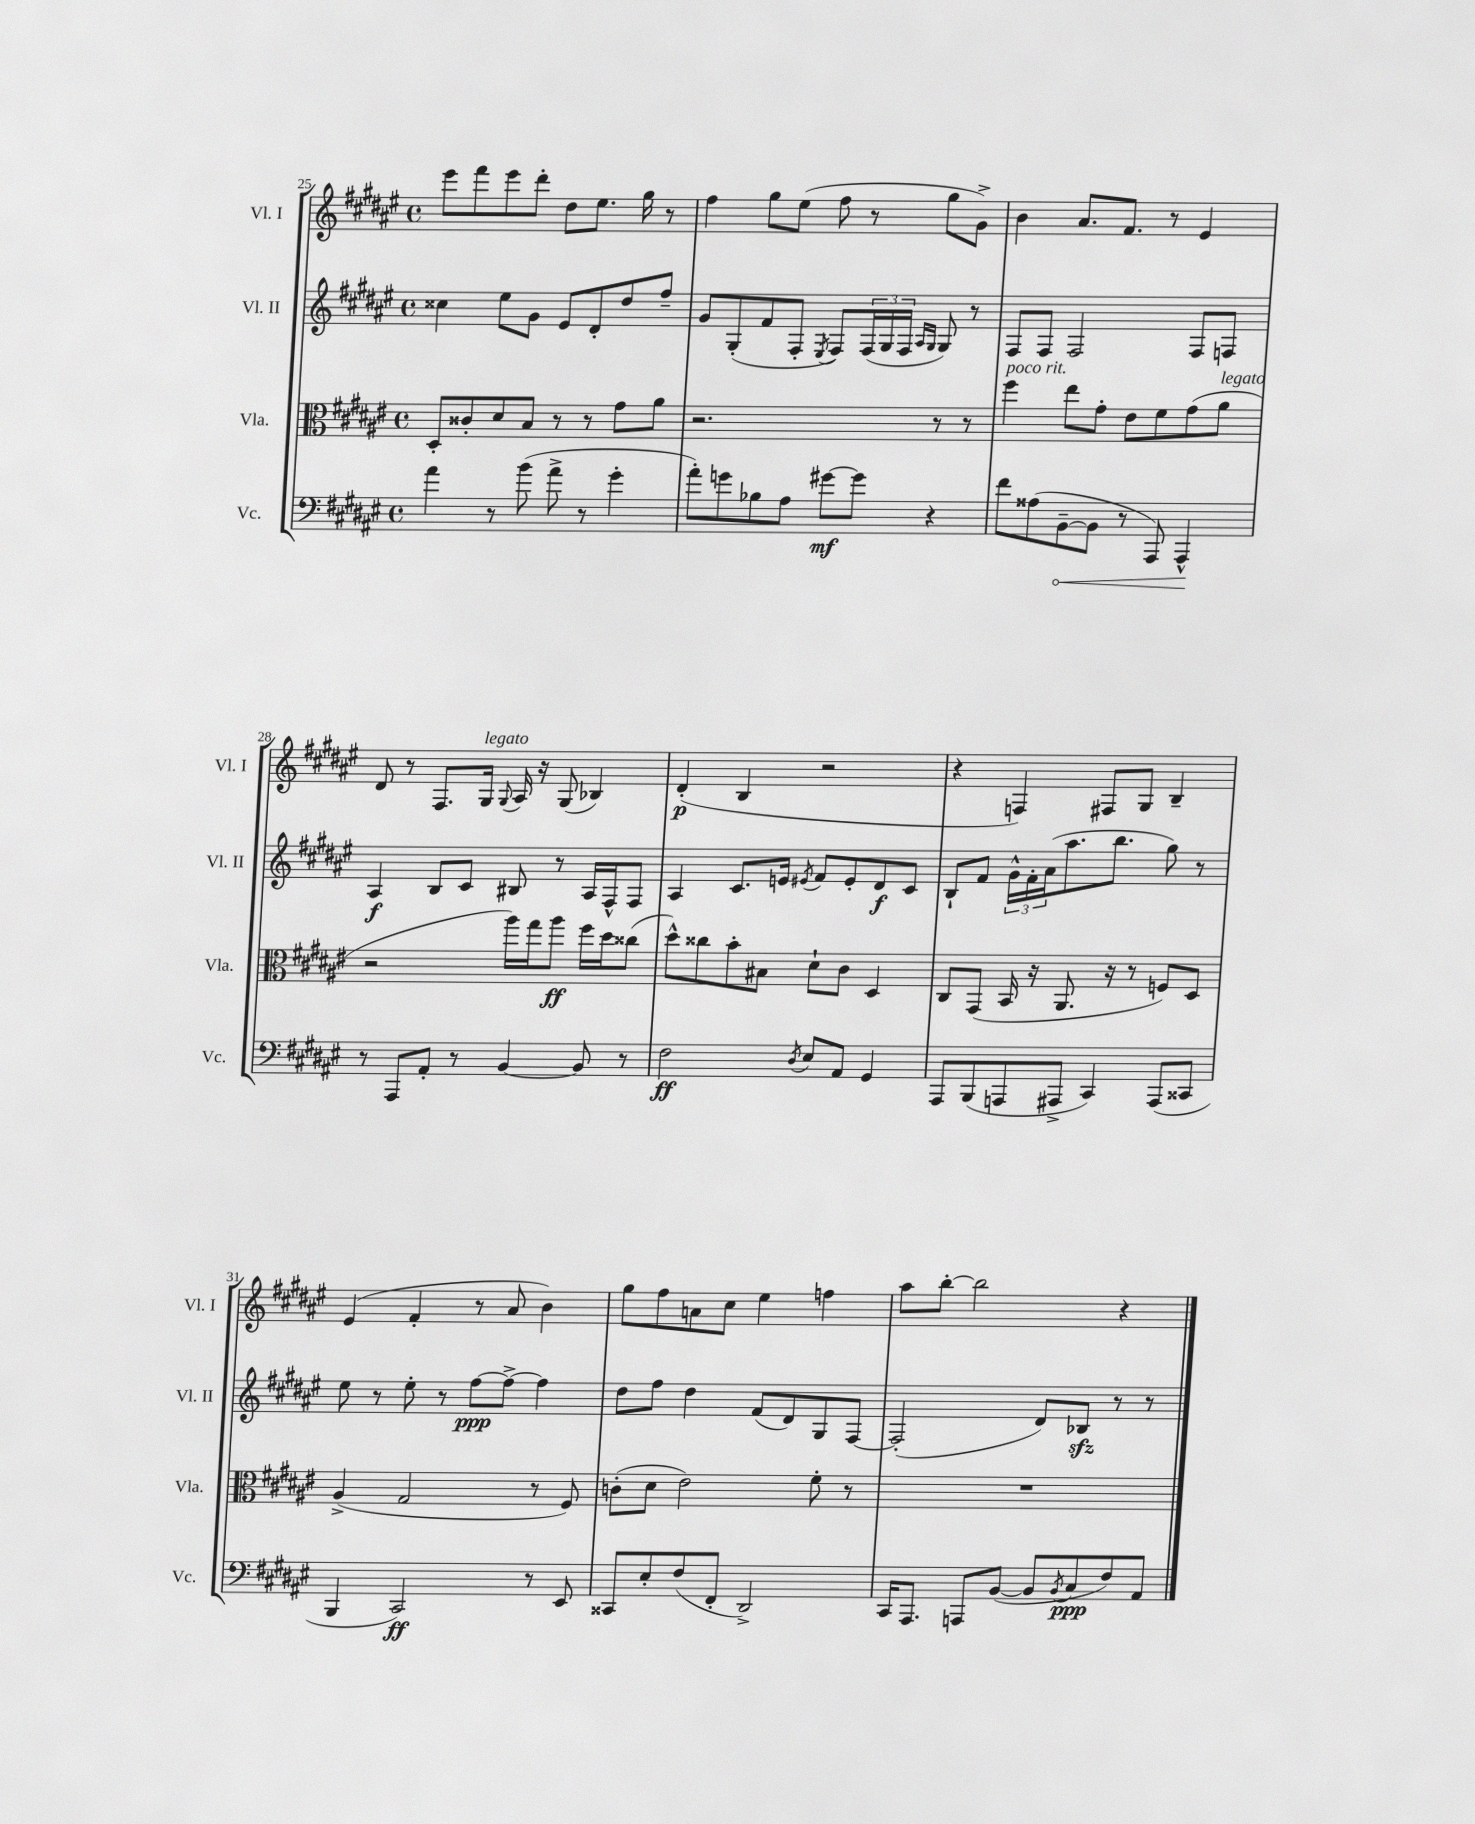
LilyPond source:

<<
\new StaffGroup <<
\new Staff = "s0" \with { instrumentName = "Vl. I" shortInstrumentName = "Vl. I" } {
    \clef treble \key fis \major \defaultTimeSignature \time 4/4
    eis'''8 fis'''8 eis'''8 dis'''8-. dis''8 eis''8. gis''16 r8 |
    fis''4 gis''8 eis''8( fis''8 r8 gis''8 gis'8->) |
    b'4 ais'8. fis'8. r8 eis'4 |
    dis'8 r8 fis8. gis16^\markup { \italic "legato" } \appoggiatura { gis8 } ais16 r16 gis8( bes4) |
    dis'4-.\p( b4 r2 |
    r4 f4) fis8 gis8 b4-- |
    eis'4( fis'4-. r8 ais'8 b'4) |
    gis''8 fis''8 a'8 cis''8 eis''4 f''4 |
    ais''8 b''8~-. b''2 r4 \bar "|." |
}
\new Staff = "s1" \with { instrumentName = "Vl. II" shortInstrumentName = "Vl. II" } {
    \clef treble \key fis \major \defaultTimeSignature \time 4/4
    cisis''4 eis''8 gis'8 eis'8 dis'8-. dis''8 fis''8-- |
    gis'8 gis8-.( fis'8 fis8-. \acciaccatura { eis8 } fis8) \tuplet 3/2 { fis16( gis16 fis16 } \grace { ais16 gis16 } gis8) r8 |
    fis8 fis8 fis2 fis8 f8 |
    ais4\f b8 cis'8 bis8 r8 ais16 fis16-^ fis8 |
    ais4 cis'8. e'16 \acciaccatura { eis'8 } fis'8 eis'8-. dis'8\f cis'8 |
    b8-! fis'8 \tuplet 3/2 { gis'16-^ fis'16-. ais'16( } ais''8. b''8. gis''8) r8 |
    eis''8 r8 eis''8-. r8 fis''8~\ppp fis''8~-> fis''4 |
    dis''8 fis''8 dis''4 fis'8( dis'8) gis8 fis8~ |
    fis2-.( dis'8) bes8\sfz r8 r8 \bar "|." |
}
\new Staff = "s2" \with { instrumentName = "Vla." shortInstrumentName = "Vla." } {
    \clef alto \key fis \major \defaultTimeSignature \time 4/4
    dis8-. cisis'8-. dis'8 b8 r8 r8 gis'8 ais'8 |
    r2. r8 r8 |
    fis''4^\markup { \italic "poco rit." } eis''8 gis'8-. eis'8 fis'8 gis'8( ais'8^\markup { \italic "legato" } |
    r2 ais''16) gis''16 ais''8\ff fis''16 dis''16 cisis''8( |
    dis''8-^) cisis''8 b'8-. bis8 dis'8-! cis'8 dis4 |
    cis8 gis,8( b,16 r16 ais,8. r16 r8 f8) dis8 |
    ais4->( gis2 r8 fis8) |
    c'8-.( dis'8 eis'2) fis'8-. r8 |
    R1 \bar "|." |
}
\new Staff = "s3" \with { instrumentName = "Vc." shortInstrumentName = "Vc." } {
    \clef bass \key fis \major \defaultTimeSignature \time 4/4
    ais'4 r8 b'8( ais'8-> r8 gis'4-. |
    ais'8-.) g'8 bes8 ais8 gis'8~\mf gis'8 r4 |
    fis'8 aisis8( \once \override Hairpin.circled-tip = ##t b,8~--\< b,8 r8 ais,,8) ais,,4-^\! |
    r8 ais,,8 ais,8-. r8 b,4~ b,8 r8 |
    fis2\ff \acciaccatura { dis8 } eis8 ais,8 gis,4 |
    ais,,8 b,,8( a,,8 ais,,8-> cis,4) ais,,8( cisis,8 |
    b,,4 cis,2\ff) r8 eis,8 |
    cisis,8 eis8-. fis8( fis,8-. dis,2->) |
    cis,16 ais,,8. a,,8 b,8~( b,8 \acciaccatura { b,8 } cis8\ppp fis8) ais,8 \bar "|." |
}
>>
>>
\layout { \context { \Score currentBarNumber = #25 } }
